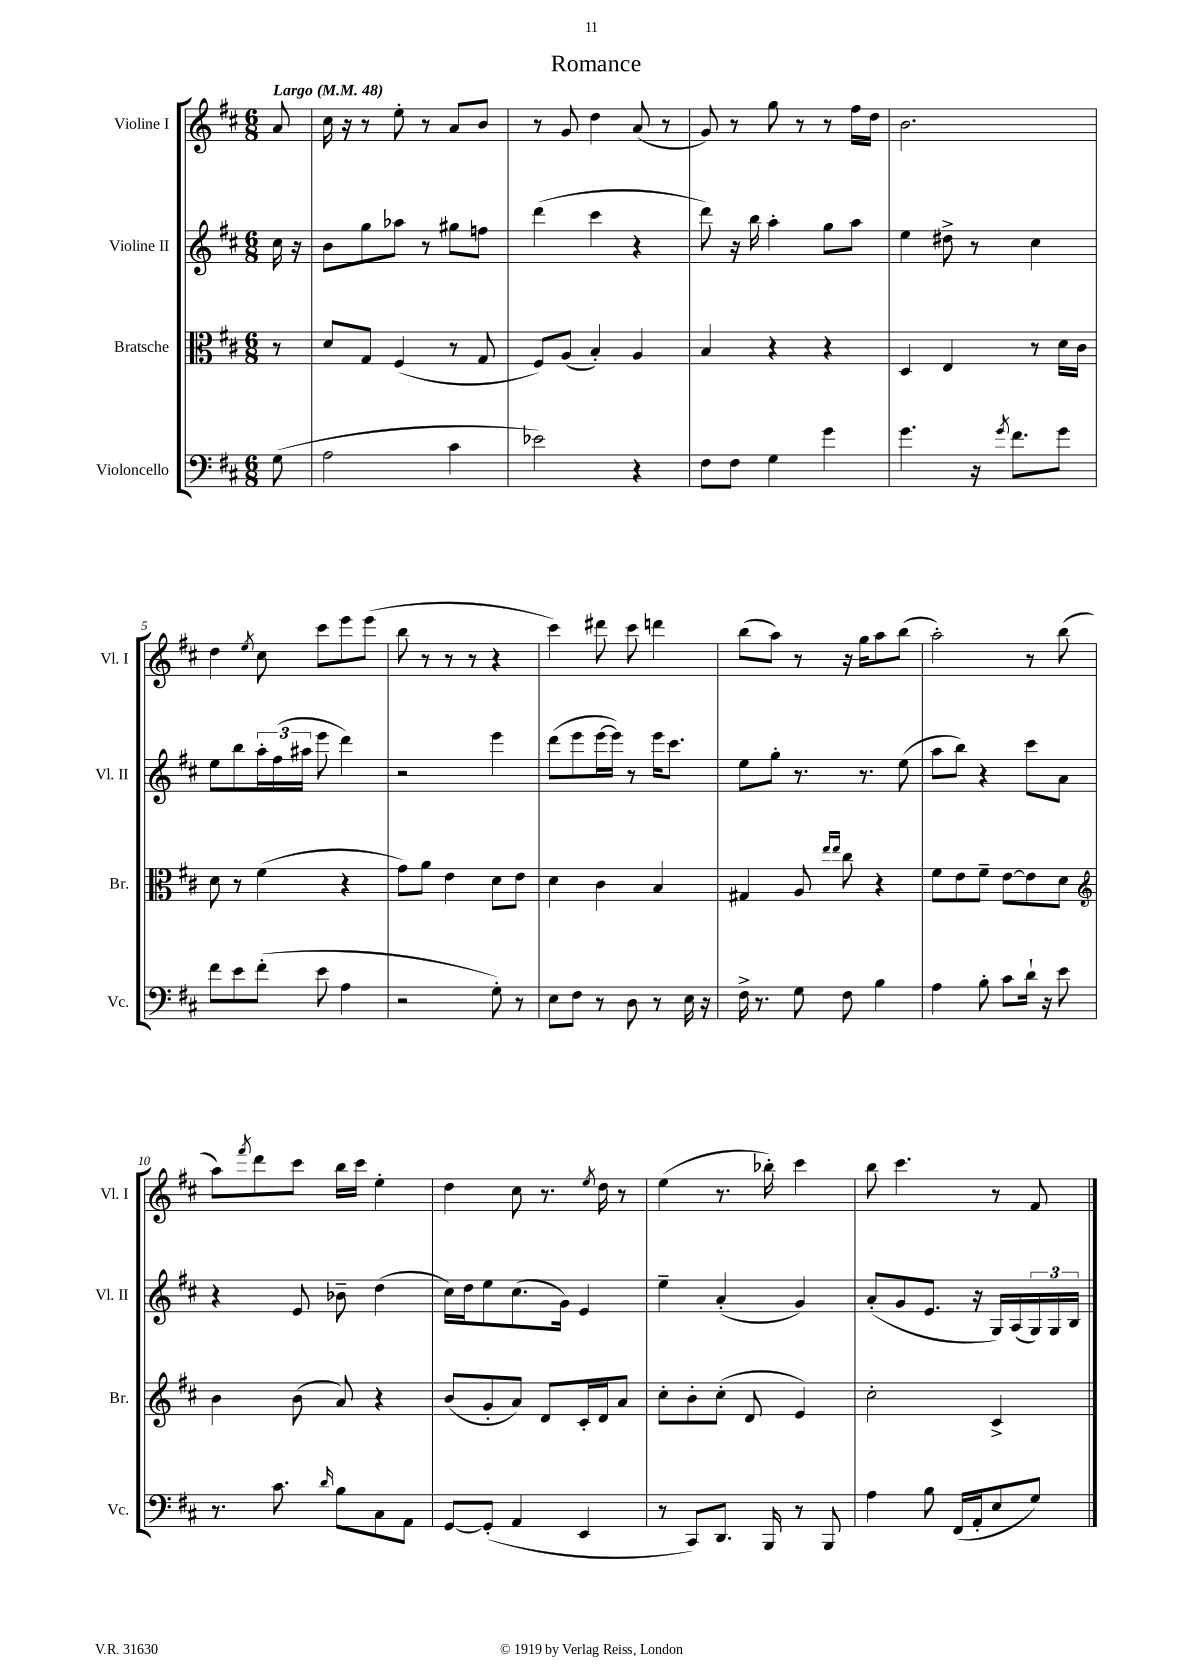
\header { title = "Romance" }
<<
\new StaffGroup <<
\new Staff = "s0" \with { instrumentName = "Violine I" shortInstrumentName = "Vl. I" } {
    \clef treble \key d \major \numericTimeSignature \time 6/8 \partial 8 \tempo "Largo" 4 = 48
    a'8 |
    cis''16 r16 r8 e''8-. r8 a'8 b'8 |
    r8 g'8 d''4 a'8( r8 |
    g'8) r8 g''8 r8 r8 fis''16 d''16 |
    b'2. |
    d''4 \acciaccatura { e''8 } cis''8 cis'''8 e'''8 e'''8( |
    b''8 r8 r8 r8 r4 |
    cis'''4) dis'''8 cis'''8 d'''4 |
    b''8( a''8) r8 r16 g''16 a''8 b''8( |
    a''2-.) r8 b''8( |
    a''8) \acciaccatura { fis'''8 } d'''8 cis'''8 b''16 cis'''16 e''4-. |
    d''4 cis''8 r8. \acciaccatura { e''8 } d''16 r8 |
    e''4( r8. bes''16-.) cis'''4 |
    b''8 cis'''4. r8 fis'8 \bar "|." |
}
\new Staff = "s1" \with { instrumentName = "Violine II" shortInstrumentName = "Vl. II" } {
    \clef treble \key d \major \numericTimeSignature \time 6/8 \partial 8
    cis''16 r16 |
    b'8 g''8 aes''8 r8 gis''8 f''8 |
    d'''4( cis'''4 r4 |
    d'''8) r16 b''16 a''4-. g''8 a''8 |
    e''4 dis''8-> r8 cis''4 |
    e''8 b''8 \tuplet 3/2 { a''16-. fis''16( ais''16 } e'''8 d'''4) |
    r2 e'''4 |
    d'''8( e'''8 e'''16~ e'''16) r8 e'''16 cis'''8. |
    e''8 g''8-. r8. r8. e''8( |
    a''8 b''8) r4 cis'''8 a'8 |
    r4 e'8 bes'8-- d''4( |
    cis''16) d''16 e''8 cis''8.( g'16) e'4 |
    e''4-- a'4-.( g'4) |
    a'8-.( g'8 e'8. r16 g16) a16( \tuplet 3/2 { g16) g16 b16 } \bar "|." |
}
\new Staff = "s2" \with { instrumentName = "Bratsche" shortInstrumentName = "Br." } {
    \clef alto \key d \major \numericTimeSignature \time 6/8 \partial 8
    r8 |
    d'8 g8 fis4( r8 g8 |
    fis8) a8( b4-.) a4 |
    b4 r4 r4 |
    d4 e4 r8 d'16 cis'16 |
    d'8 r8 fis'4( r4 |
    g'8) a'8 e'4 d'8 e'8 |
    d'4 cis'4 b4 |
    gis4 a8 \grace { e''16 e''16 } cis''8 r4 |
    fis'8 e'8 fis'8-- e'8~ e'8 d'8 |
    \clef treble b'4 b'8( a'8) r4 |
    b'8( g'8-. a'8) d'8 cis'16-. d'16 a'8 |
    cis''8-. b'8-. cis''8-.( d'8 e'4) |
    cis''2-. cis'4-> \bar "|." |
}
\new Staff = "s3" \with { instrumentName = "Violoncello" shortInstrumentName = "Vc." } {
    \clef bass \key d \major \numericTimeSignature \time 6/8 \partial 8
    g8( |
    a2 cis'4 |
    ees'2) r4 |
    fis8 fis8 g4 g'4 |
    g'4. r16 \acciaccatura { g'8 } fis'8. g'8 |
    fis'8 e'8 fis'8-.( e'8 a4 |
    r2 g8-.) r8 |
    e8 fis8 r8 d8 r8 e16 r16 |
    fis16-> r8. g8 fis8 b4 |
    a4 b8-. cis'8 d'16-! r16 e'8 |
    r8. cis'8. \grace { d'16 } b8 cis8 a,8 |
    g,8~ g,8-.( a,4 e,4 |
    r8 cis,8) d,8. b,,16 r8 b,,8 |
    a4 b8 fis,16( a,16-. e8 g8) \bar "|." |
}
>>
>>
